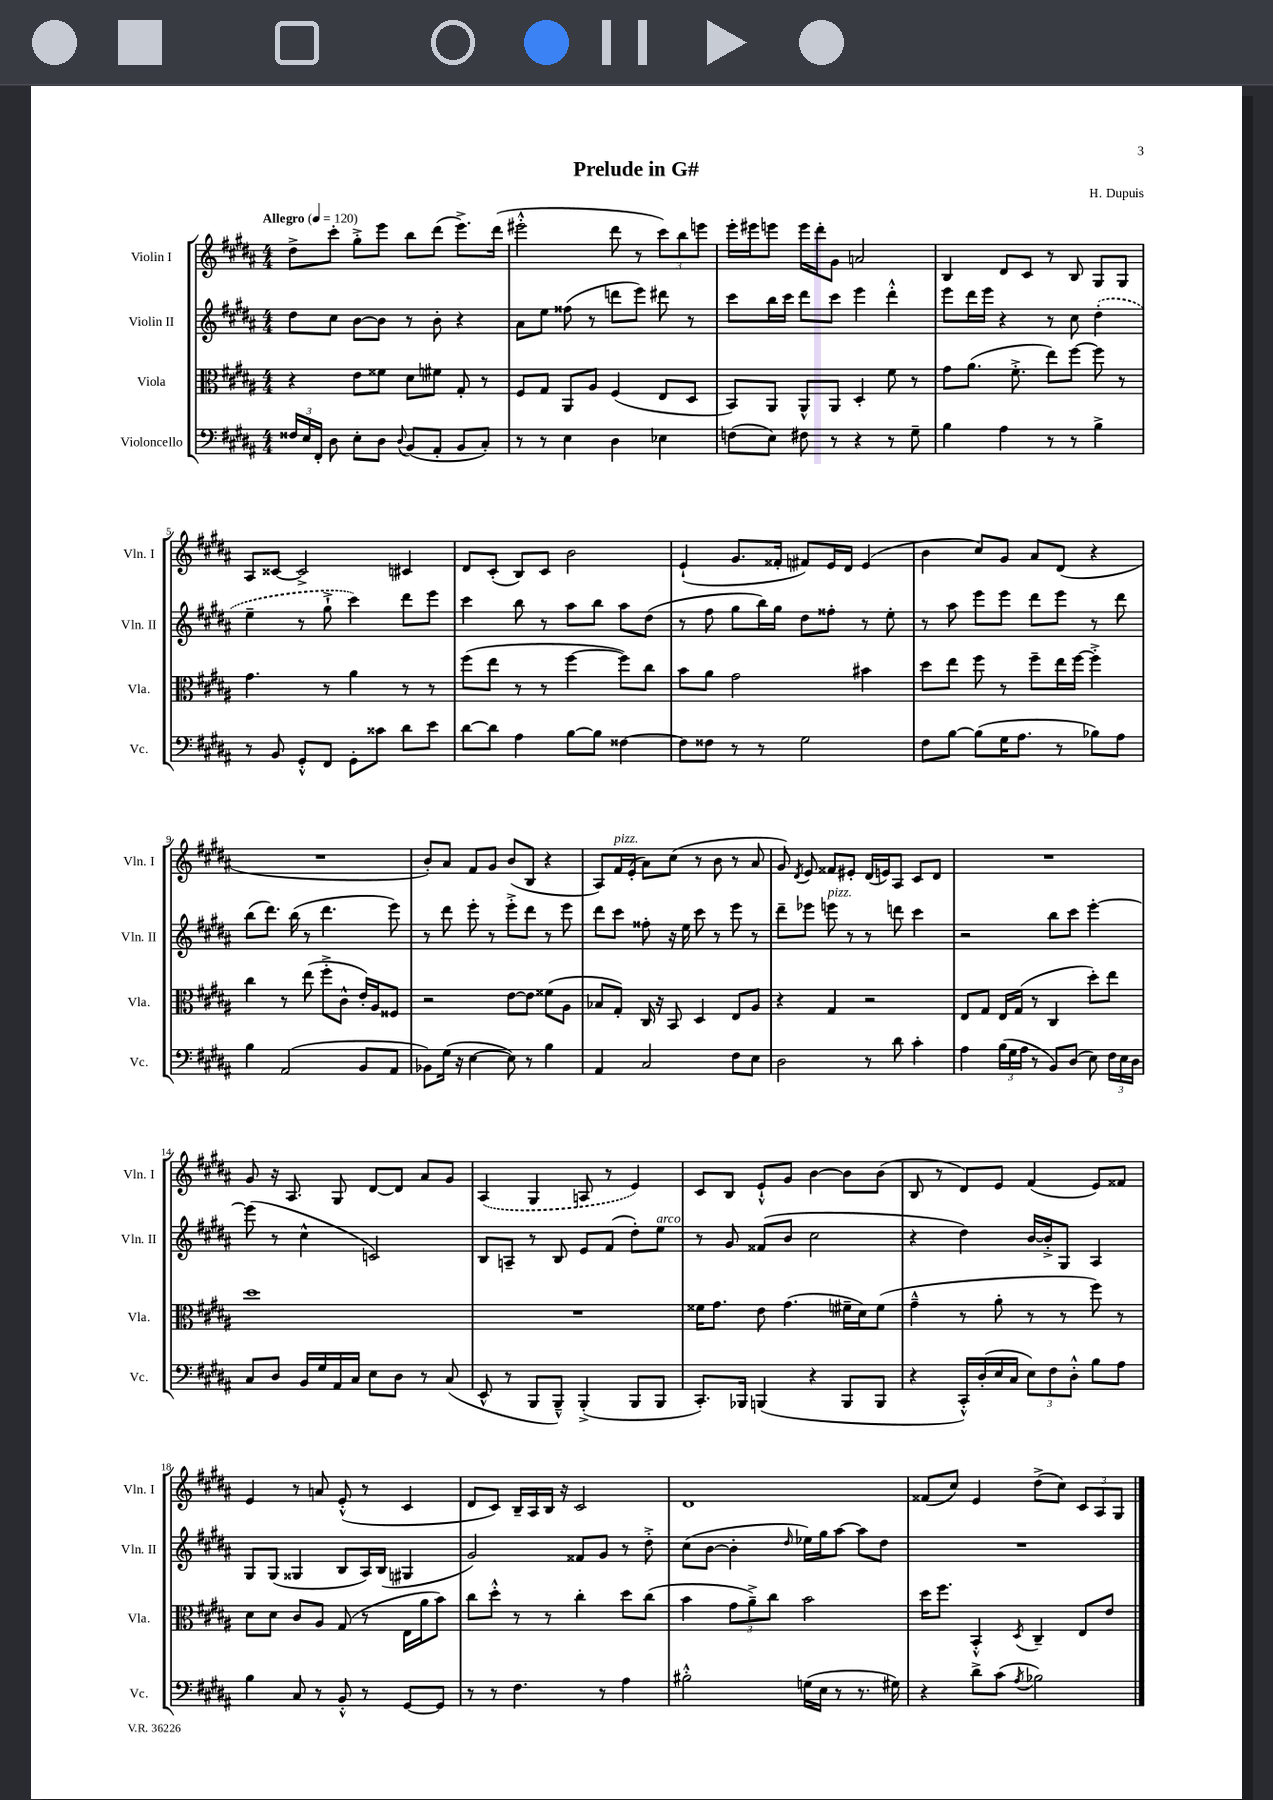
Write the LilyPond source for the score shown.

\header { title = "Prelude in G#" composer = "H. Dupuis" }
<<
\new StaffGroup <<
\new Staff = "s0" \with { instrumentName = "Violin I" shortInstrumentName = "Vln. I" } {
    \clef treble \key b \major \numericTimeSignature \time 4/4 \tempo "Allegro" 4 = 120
    \autoBeamOff dis''8[-> cis'''8]-. gis''8[-.-> e'''8] b''8[ dis'''8]( e'''8.[->) dis'''16]( |
    eis'''2-.-^ dis'''8 r8 \tuplet 3/2 { cis'''8[) b''8 e'''8] } |
    e'''16[-. eis'''16 e'''8] e'''16[ dis'''16-. gis'8] a'2 |
    b4 dis'8[ cis'8] r8 b8 gis8[ gis8] |
    ais8[ cisis'8]~ cisis'2-> cis'4 |
    dis'8[ cis'8]-.( b8[) cis'8] b'2 |
    e'4-!( gis'8.[ fisis'16]-. fis'8[) e'16 dis'16] e'4( |
    b'4 cis''8[) gis'8] ais'8[ dis'8]( r4 |
    R1 |
    b'8[-.) ais'8] fis'8[ gis'8] b'8[( b8] r4 |
    ais8[) fis'16^\markup { \italic "pizz." } e'16]-.( ais'8[) cis''8]( r8 b'8 r8 ais'8 |
    gis'8) \acciaccatura { dis'8 } e'8 fisis'8[ eis'8]-. dis'16[( e'16) ais8] cis'8[ dis'8] |
    R1 |
    gis'8 r16 ais8. gis8 dis'8[~ dis'8] ais'8[ gis'8] |
    \once \slurDashed ais4( gis4 a8 r8 e'4) |
    cis'8[ b8] e'8[-!-^ gis'8] b'4~ b'8[ b'8]( |
    b8 r8 dis'8[) e'8] fis'4( e'8[) fisis'8] |
    e'4 r8 a'8 e'8-.-^( r8 cis'4 |
    dis'8[ cis'8]) b16[-- ais16 b16] r16 cis'2 |
    dis'1 |
    fisis'8[( cis''8]) e'4 dis''8[->( cis''8]) \tuplet 3/2 { cis'8[ ais8 gis8] } \bar "|." |
}
\new Staff = "s1" \with { instrumentName = "Violin II" shortInstrumentName = "Vln. II" } {
    \clef treble \key b \major \numericTimeSignature \time 4/4
    \autoBeamOff dis''8[ cis''8] b'8[~ b'8] r8 b'8-. r4 |
    ais'8[ e''8] fisis''8( r8 d'''8[ e'''8]) dis'''8 r8 |
    cis'''8[ b''16 cis'''16] dis'''8[ cis'''8] e'''4 dis'''4-.-^ |
    e'''8[ dis'''16 e'''16] r4 r8 cis''8 \once \slurDashed dis''4-.( |
    e''4-- r8 gis''8-!-> cis'''4) dis'''8[ e'''8] |
    cis'''4 b''8 r8 ais''8[ b''8] ais''8[ dis''8]( |
    r8 fis''8 gis''8[ b''16) gis''16] dis''8[ fisis''8]-. r8 e''8-. |
    r8 ais''8 e'''8[ e'''8] dis'''8[ e'''8] r8 dis'''8 |
    b''8[( dis'''8.]) b''16( r8 dis'''4. e'''8) |
    r8 dis'''8 e'''8-. r8 e'''8[-.-> dis'''8] r8 e'''8 |
    dis'''8[ cis'''8] fisis''8-. r16 e''16 cis'''8 r8 e'''8 r8 |
    dis'''8[-- ees'''8] e'''8^\markup { \italic "pizz." } r8 r8 d'''8 cis'''4 |
    r2 b''8[ cis'''8] e'''4~-. |
    e'''8( r8 cis''4-^ c'2) |
    b8[ a8]-- r8 b8 e'8[ fis'8]( dis''8[-.) e''8]^\markup { \italic "arco" } |
    r8 gis'8 fisis'8[( b'8] cis''2 |
    r4 dis''4) b'16[~ b'16-.-> gis8] ais4 |
    gis8[ gis8]( gisis4 b8[ ais16) b16]( gis4 |
    gis'2) fisis'8[ gis'8] r8 dis''8-.-> |
    cis''8[( b'8]~ b'4-. \grace { dis''16 } ees''16[) gis''16 ais''8]~ ais''8[ dis''8] |
    R1 \bar "|." |
}
\new Staff = "s2" \with { instrumentName = "Viola" shortInstrumentName = "Vla." } {
    \clef alto \key b \major \numericTimeSignature \time 4/4
    \autoBeamOff r4 e'8[ fisis'8] dis'8[ fis'8] gis8-. r8 |
    fis8[ gis8] ais,8[ ais8] fis4( e8[ dis8] |
    b,8[) ais,8] ais,8[-^ ais,8] dis4-. fis'8 r8 |
    gis'8[ ais'8.]( fis'8.-.-> e''8[) fis''8]~ fis''8 r8 |
    gis'4. r8 ais'4 r8 r8 |
    fis''8[( e''8] r8 r8 fis''4~ fis''8[) cis''8] |
    b'8[ ais'8] gis'2 bis'4 |
    dis''8[ e''8] fis''8 r8 fis''8[-- e''16 fis''16]~ fis''4-.-> |
    cis''4 r8 e''8( fis''8[-.-> cis'8]-^ e'16[-.) ais16 fisis8] |
    r2 e'8[~ e'8] fisis'8[( ais8] |
    bes8[ gis8]-.) cis16 r16 b,8 dis4 e8[ ais8] |
    r4 gis4 r2 |
    e8[ gis8] e16[ gis16]( r8 cis4 dis''8[-.) e''8] |
    dis''1 |
    R1 |
    fisis'16[ gis'8.] e'8 gis'4.( fis'16[-- dis'16) fis'8]( |
    gis'4---^ r8 ais'8-. r8 r8 fis''8) r8 |
    dis'8[ dis'8] cis'8[ ais8] gis8( r8 e16[ ais'16 b'8]) |
    cis''8[ dis''8]-.-^ r8 r8 cis''4-. dis''8[ cis''8]( |
    b'4 \tuplet 3/2 { gis'8[ ais'8--->) cis''8] } b'2 |
    dis''16[ fis''8.] b,4-.-^ \acciaccatura { dis8 } cis4-- e8[ e'8] \bar "|." |
}
\new Staff = "s3" \with { instrumentName = "Violoncello" shortInstrumentName = "Vc." } {
    \clef bass \key b \major \numericTimeSignature \time 4/4
    \autoBeamOff \tuplet 3/2 { fisis16[ e16 fis,16]-. } dis8 e8[-. dis8] \appoggiatura { dis8 } b,8[( ais,8]-. b,8[ cis8]-.) |
    r8 r8 e4 dis4 ees4 |
    f8[( e8]) fis8 r8 r4 r8 gis8-- |
    b4 ais4 r8 r8 b4-> |
    r8 b,8 gis,8[-.-^ fis,8] gis,8[-. cisis'8] dis'8[ e'8] |
    dis'8[~ dis'8] ais4 b8[~ b8] fisis4~ |
    fisis8[ fisis8] r8 r8 gis2 |
    fis8[ b8]~ b8[( gis16 ais8.] r8 bes8[) ais8] |
    b4 ais,2( b,8[ ais,8] |
    bes,8[) gis16]( r16 e4~ e8) r8 b4 |
    ais,4 cis2 fis8[ e8] |
    dis2 r8 dis'8 cis'4-. |
    ais4 \tuplet 3/2 { b16[( gis16 ais16] } r8 b,8[) dis8]( e8) \tuplet 3/2 { fis16[ e16 dis16] } |
    cis8[ dis8] b,16[ gis16 ais,16 cis16] e8[ dis8] r8 cis8( |
    e,8-^ r8 b,,8[ b,,8]---^) b,,4-.->( b,,8[ b,,8] |
    cis,8.[-.) bes,,16] b,,4( r4 b,,8[ b,,8] |
    r4 cis,16[-.-^) dis16-.( e16 cis16] \tuplet 3/2 { e8[) fis8 dis8]-.-^ } b8[ ais8] |
    b4 cis8 r8 b,8-.-^ r8 gis,8[~ gis,8] |
    r8 r8 fis4. r8 ais4 |
    bis2-.-^ g16[( e16] r8 r8. gis16) |
    r4 dis'8[-> cis'8]( \acciaccatura { ais8 } bes2) \bar "|." |
}
>>
>>
